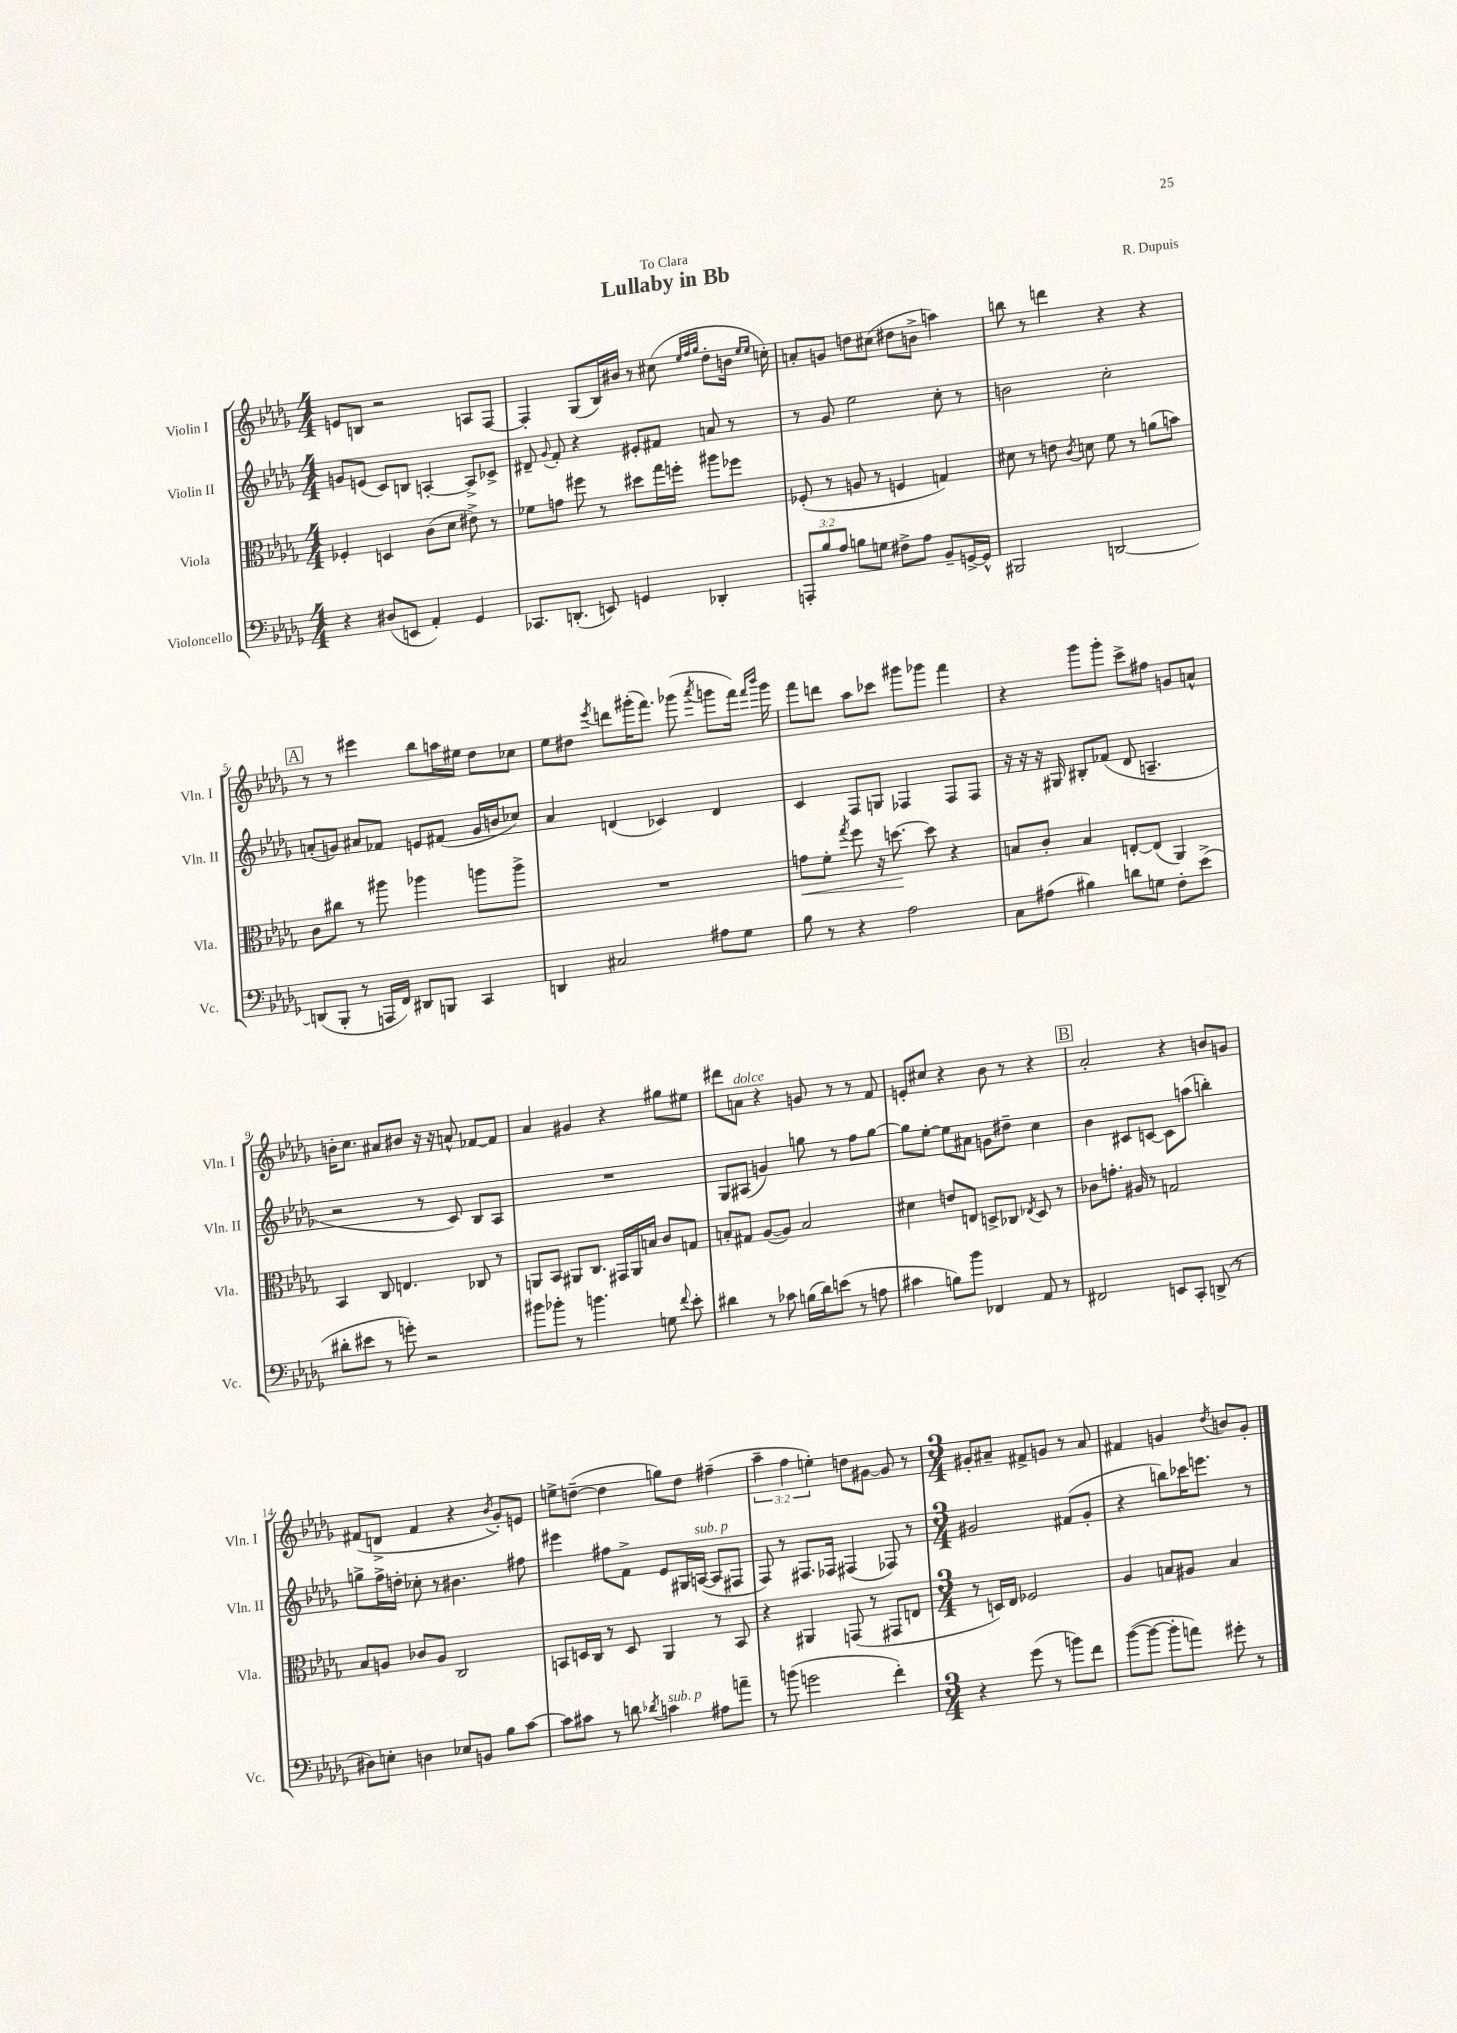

**kern	**kern	**kern	**kern
*staff4	*staff3	*staff2	*staff1
*clefF4	*clefC3	*clefG2	*clefG2
*k[b-e-a-d-g-]	*k[b-e-a-d-g-]	*k[b-e-a-d-g-]	*k[b-e-a-d-g-]
*M4/4	*M4/4	*M4/4	*M4/4
4r	4F-'/	8g/L	8e/L
.	.	(8e/J	8B/J
(8D#/L	4D/	8c/L)	2r
8EE/J	.	8B/J	.
4AA-'/)	(8c\L	[4A'/	.
.	8d-\J	.	.
4GG-/	8e#^\)	8A^/]L	8A/L
.	8r	8c-^/J	[8F/J
=	=	=	=
8.CC-/L	8f-\L	8d#~/	4F'/]
.	.	8qqg-/	.
.	8g\J	8f'/	.
(8.DD'/J	.	.	.
.	8ff#\	4r	(8G-/L
8EE/)	8r	.	16B-/L)
.	.	.	16b#/JJ
4GG/	8dd#\L	8e#'/L	8r
.	16gg-\L	8f#/J	(8cc#\
.	16ff'\JJ	.	.
.	.	.	32qqee-/LLL
.	.	.	32qqff/
.	.	.	32qqgg-/JJJ
4DD-'/	8aa#\L	8a/	8dd-'\L
.	8ff-\J	8r	16b\Jk
.	.	.	16qqee-/LL
.	.	.	16qqee-/JJ
.	.	.	16cc'\)
=	=	=	=
12AAA'/L	(8F-'/	8r	8a'/L
12B-/	.	.	.
.	8r	8g-/	8g/J
12A-/J	.	.	.
8B\L	8A/	2ee-\	8dd\L
8G\J	8r	.	(8cc#\J
8F#^\L	4F/	.	8dd#\L
8A-\J	.	.	8b^\J
8BB-~/L	4G/)	8cc'\	4aa\)
[16GG^/L	.	8r	.
16GG^^/]JJ	.	.	.
=	=	=	=
2BBB#/	8d#\	2b\	8bb\
.	8r	.	8r
.	8e\	.	4ddd\
.	8qc/	.	.
.	8d\	.	.
[2DD/	8f\	2cc'\	4r
.	8r	.	.
.	(8a\L	.	4r
.	8b\J)	.	.
=	=	=	=
(8DD/]L	8c\L	(8a'/L	8r
8BBB-'/J	8cc#\J	8g/J)	8r
8r	8r	8a#/L	4eee#\
16AAA/LL	8aa#\	8f-/J	.
16FF/JJ)	.	.	.
8DD#/L	4aa-\	8e/L	8bb-\L
8BBB/J	.	(8f#/J	16aa\L
.	.	.	16ee#\JJ
4CC/	8aa\L	16g/LL	8dd-\L
.	.	16b/J	.
.	8aa^\J	8cc-/J)	8cc-\J
=	=	=	=
4DD/	1r	4a-/	8ee-\L
.	.	.	8dd#\J
.	.	.	8qeee-/
2C#/	.	(4d/	8ddd\L
.	.	.	(16ggg#'\K
.	.	.	8.fff\J)
.	.	4c-/)	.
.	.	.	(8ggg-\
.	.	.	8qaaa-/
8A#\L	.	4d/	8ggg\L
8G-\J	.	.	16fff\Jk)
.	.	.	16qqfff/LL
.	.	.	16qqbbb-/JJ
.	.	.	16ggg\
=	=	=	=
8B-\	8g\L	4c/	8fff\L
8r	8f'\J	.	8ddd\J
.	8qgg-/	.	.
4r	8ff\	8F/L	8aa-\L
.	16r	8G/J	8ccc-\J
.	[8.dd\	.	.
2A-\	.	4F-/	8ggg#\L
.	8dd\]	.	8ggg-\J
.	4r	8F-/L	4fff\
.	.	8F-/J	.
=	=	=	=
8C\L	8B/L	16r	4r
.	.	16r	.
(8A#\J	8c'/J	16r	.
.	.	16G#/	.
4B#\)	4B/	8B#'/L	8ggg-\L
.	.	(8f-/J	8ggg-'\J
8d\L	[8E'/L	8d-/	8ccc^\L
8G\J	(8E/]J	4.A~/	8ff#\J
8F'\L	4AA-/)	.	8g/L
(8e-^\J	.	.	8a^^/J
=	=	=	=
8d#'\L	4BB-/	2r	16b'\LK
.	.	.	8.cc\J
8e#\J	.	.	.
8r	8C/	.	8a#/L
8g'\)	4.E/	.	8b#/J
2r	.	8r	16r
.	.	.	16r
.	.	8c/)	8a^^/
.	8C-/	8B-/L	[8f-/L
.	8r	8A-/J	8f-/]J
=	=	=	=
8b#\L	8AA/L	1r	4a-/
8b-'\J	8BB-/J	.	.
8r	8AA#/L	.	4g#/
4.b\	8.C/J	.	.
.	.	.	4r
.	16GG#/LL	.	.
.	16AA#/	.	.
.	16B/JJ	.	.
8G\	8c/L	.	8gg#\L
8qqf/	.	.	.
8e-'\	8G/J	.	8ee#\J
=	=	=	=
4d#\	8B'/L	8G-/L	8ddd#\L
.	8G#/J	(8A#/J	8a\J
8r	([8A-/L	4g/)	4r
8c-\	8A-/]J)	.	.
(16B\LL	2B/	8gg\	8g/
16d#\J)	.	.	.
(8e\J	.	8r	8r
8r	.	8ff\L	8r
8A\	.	[8gg\J	8f/
=	=	=	=
4c#\	4d#\	8gg\]L	8e'/L
.	.	[8ee-'\J	8cc#/J
8B\L)	8e/L	8ee-\]L	4r
8b-\J	8E/J	8a#\J	.
4FF-/	8D^/L	8g\L	8b-\
.	8C-/J	8dd#~\J	8r
.	8qE-/	.	.
8AA-/	8D/	4cc\	4r
8r	8r	.	.
=	=	=	=
2FF#/	8c-\L	4b-\	2a-'/
.	8.g'\J	.	.
.	.	8c#/L	.
.	16A#/	.	.
.	8r	[8c/J	.
8EE/L	2G/	8c\]L	4r
8CC'/J	.	(8aa\J	.
(8DD^/	.	4bb'\)	8b/L
8r	.	.	8g/J
=	=	=	=
8D#\L)	8B-/L	8gg^\L	(8f#/L
8E'\J	8A/J	16ff^\L	8d^/J
.	.	16dd'\JJ	.
4D\	8c-/L	8cc-'\	4f#/
.	8A/J	8r	.
8E-/L	2C/	4.b#\	4r
8BB/J	.	.	.
.	.	.	8qb-/
8B-\L	.	.	8g-'/L)
[8c\J	.	8ff#\	8e/J
=	=	=	=
8c\]L	8BB/L	4eee#\	8ee^\L
8c#\J	16D/L	.	([8dd~\J
.	16C/JJ	.	.
8r	8r	8ff#\L	4dd\]
8d\	8D/	8f^\J	.
8qd-/	.	.	.
4c\	4AA-/	8e-/L	8gg\L)
.	.	16G#/L	8dd\J
.	.	([16A/JJ	.
8A#\L	8r	8A/]L	(4ff#~\
8a~\J	8BB/	8F#/J	.
=	=	=	=
8r	4r	8F/)	6aa-~\
(8b\	.	8r	.
.	.	.	6ff\
2g\	4AA#/	8.F#/L	.
.	.	.	6ee'\)
.	.	16F-/Jk	.
.	(8GG/	(4F#/	8dd\L
.	8r	.	[8g#\J
4f'\)	8GG#/L	8F-/)	8g#/]
.	8E/J	8r	8r
=	=	=	=
*M3/4	*M3/4	*M3/4	*M3/4
4r	8r	2g#/	8g#'/L
.	16D/LL)	.	8a#~/J
.	16E-/JJ	.	.
(8g-\	2F-/	.	8f#^/L
8r	.	.	8g/J
8b\L)	.	(8f#/L	8r
8f\J	.	8g#'/J	8a#/
=	=	=	=
([8b-\L	4A-/	4r	4f#/
8b-\_J	.	.	.
8b-'\]L	8B/L	8bb\L)	4g/
8a\J)	8A#/J	16ccc-\K	.
.	.	8.eee\J	.
.	.	.	8qdd-/
8g#'\	4B/	.	8b/L
8r	.	8r	8g'/J
==	==	==	==
*-	*-	*-	*-
